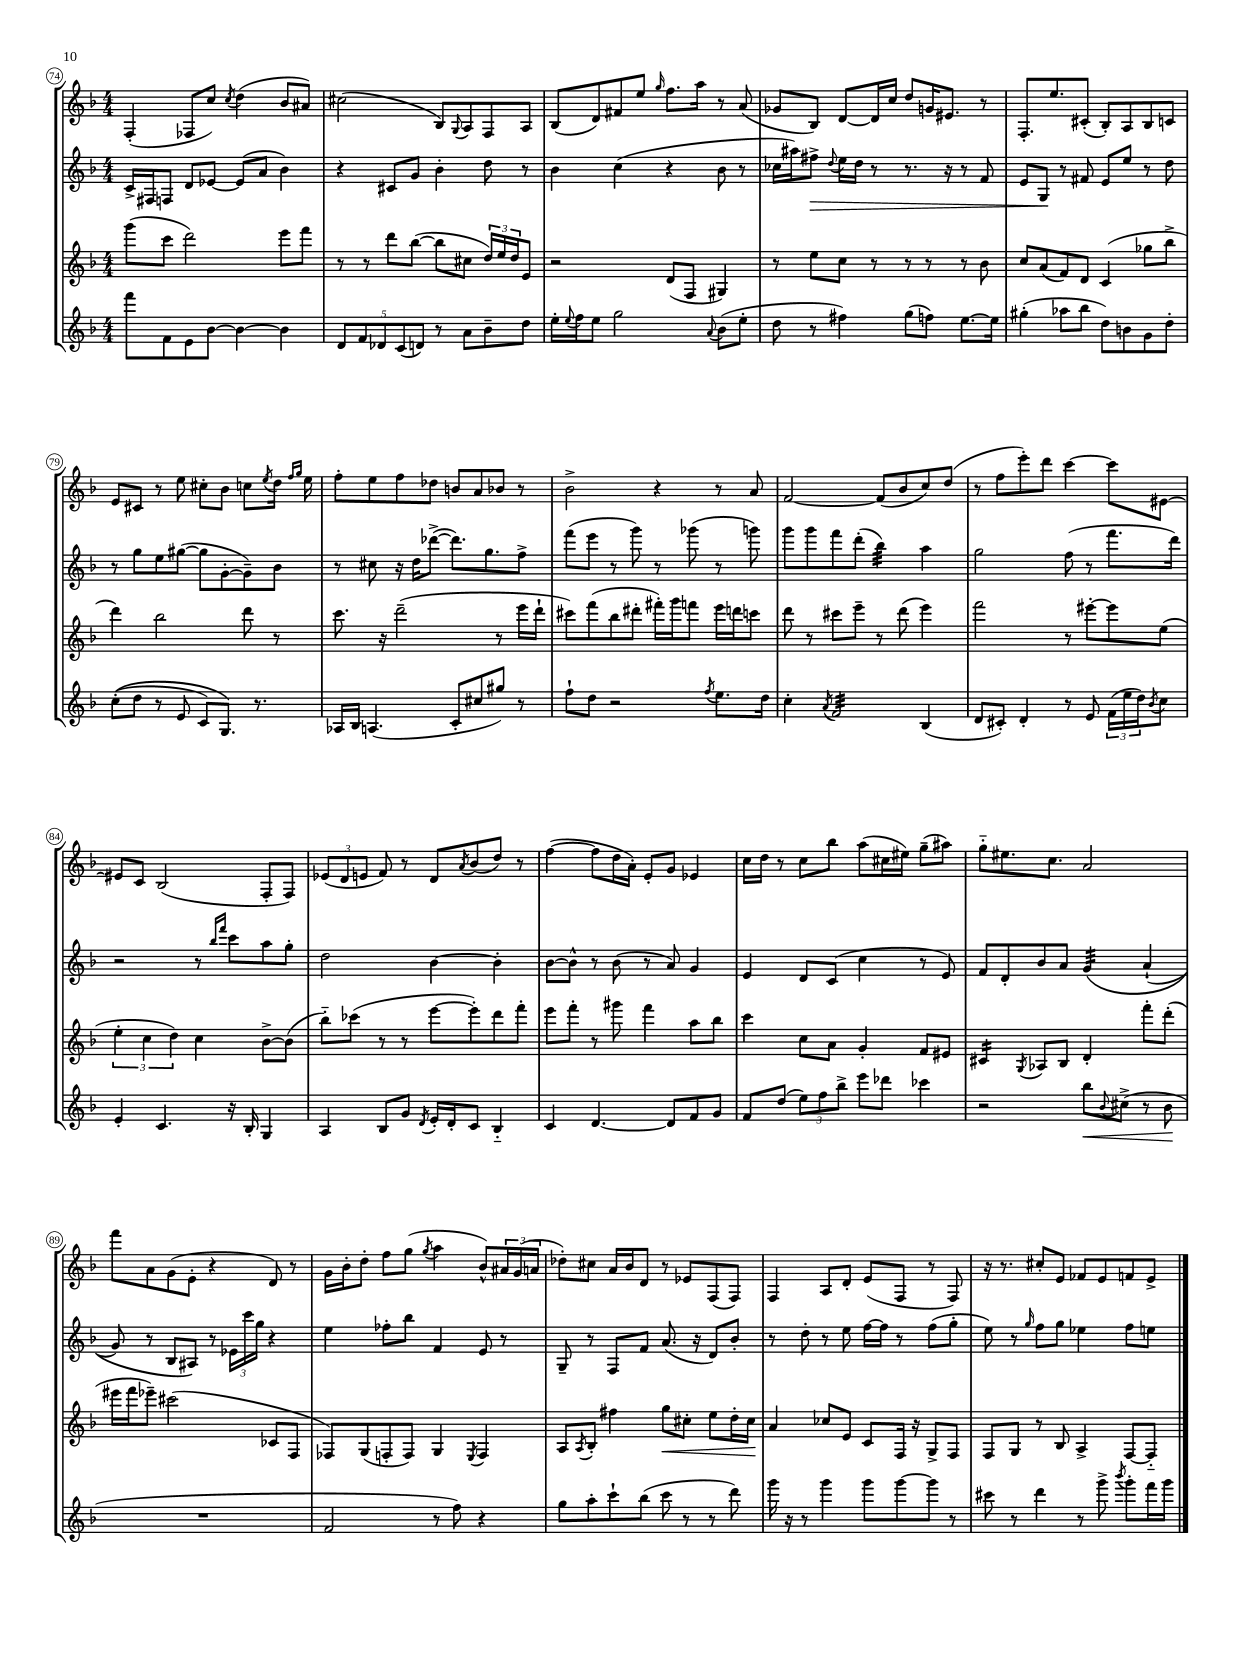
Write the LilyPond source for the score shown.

<<
\new StaffGroup <<
\new Staff = "s0" {
    \clef treble \key f \major \numericTimeSignature \time 4/4
    f4-.( fes8 c''8) \acciaccatura { c''8 } d''4( bes'8 ais'8) |
    cis''2( bes8) \appoggiatura { g8 } a8 f8 a8 |
    bes8( d'8) fis'8 e''8 \grace { g''16 } f''8. a''16 r8 a'8( |
    ges'8 bes8) d'8~ d'16 c''16 d''8 g'16 eis'8. r8 |
    f8.-. e''8. cis'8-.( bes8-.) a8 bes8 c'8 |
    e'8 cis'8 r8 e''8 cis''8-. bes'8 c''8 \acciaccatura { e''8 } d''16 \grace { f''16 g''16 } e''16 |
    f''8-. e''8 f''8 des''8 b'8 a'8 bes'8 r8 |
    bes'2-> r4 r8 a'8 |
    f'2~ f'8( bes'8 c''8) d''8( |
    r8 f''8 e'''8-.) d'''8 c'''4~ c'''8 eis'8~ |
    eis'8 c'8 bes2( f8-. f8) |
    \tuplet 3/2 { ees'8( d'8 e'8 } f'8) r8 d'8 \acciaccatura { a'8 } bes'8( d''8) r8 |
    f''4~( f''8 d''16 a'16-.) e'8-. g'8 ees'4 |
    c''16 d''16 r8 c''8 bes''8 a''8( cis''16 eis''16) g''8--( ais''8) |
    g''8-_ eis''8. c''8. a'2 |
    f'''8 a'8 g'8( e'8-. r4 d'8) r8 |
    g'16 bes'16-. d''8-. f''8 g''8( \acciaccatura { g''8 } a''4 bes'8-^) \tuplet 3/2 { ais'16 g'16( a'16 } |
    des''8-.) cis''8 a'16 bes'16 d'8 r8 ees'8 f8( f8) |
    f4 a8 d'8-. e'8( f8 r8 f8) |
    r16 r8. cis''8-. e'8 fes'8 e'8 f'8 e'8-> \bar "|." |
}
\new Staff = "s1" {
    \clef treble \key f \major \numericTimeSignature \time 4/4
    c'16-> fis16 f8 d'8 ees'8~ ees'8( a'8 bes'4) |
    r4 cis'8 g'8 bes'4-. d''8 r8 |
    bes'4 c''4( r4 bes'8 r8 |
    ces''16 ais''16) fis''8->\> \appoggiatura { d''8 } e''16 d''16 r8 r8. r16 r8 f'8 |
    e'8 g8\! r8 fis'8 e'8 e''8 r8 d''8 |
    r8 g''8 e''8 gis''8~( gis''8 g'8~-. g'8--) bes'8 |
    r8 cis''8 r16 d''16 des'''8~->( des'''8.) g''8. f''8-> |
    f'''8( e'''8 r8 g'''8) r8 ges'''8( r8 g'''8) |
    g'''8 g'''8 f'''8 d'''8-.( bes''4:32) a''4 |
    g''2 f''8( r8 f'''8. d'''16) |
    r2 r8 \grace { bes''16 f'''16 } c'''8 a''8 g''8-. |
    d''2 bes'4~ bes'4-. |
    bes'8~ bes'8-^ r8 bes'8( r8 a'8) g'4 |
    e'4 d'8 c'8( c''4 r8 e'8) |
    f'8 d'8-. bes'8 a'8 g'4:32\( a'4-!( |
    g'8) r8 bes8 ais8\) r8 \tuplet 3/2 { ees'16 c'''16 g''16 } r4 |
    e''4 fes''8-. bes''8 f'4 e'8 r8 |
    g8-- r8 f8 f'8 a'8.( r16 d'8) bes'8-. |
    r8 d''8-. r8 e''8 f''16~ f''16 r8 f''8( g''8-. |
    e''8) r8 \grace { g''16 } f''8 g''8 ees''4 f''8 e''8 \bar "|." |
}
\new Staff = "s2" {
    \clef treble \key f \major \numericTimeSignature \time 4/4
    g'''8( c'''8 d'''2) e'''8 f'''8 |
    r8 r8 d'''8 bes''8~( bes''8 cis''8 \tuplet 3/2 { d''16) e''16 d''16 } e'8 |
    r2 d'8( f8 gis4) |
    r8 e''8 c''8 r8 r8 r8 r8 bes'8 |
    c''8 a'8( f'8) d'8 c'4( ges''8 bes''8-> |
    d'''4) bes''2 d'''8 r8 |
    c'''8. r16 d'''2--( r8 e'''16 d'''16-! |
    cis'''8) f'''8( bes''8 dis'''8-. fis'''16-.) g'''16 f'''8 e'''16 d'''16 c'''8 |
    d'''8 r8 cis'''8 e'''8-- r8 d'''8( e'''4) |
    f'''2 r8 eis'''8~-. eis'''8 e''8( |
    \tuplet 3/2 { e''4-. c''4 d''4) } c''4 bes'8~-> bes'8( |
    bes''8-_) ces'''8( r8 r8 e'''8~ e'''8-.) d'''8 f'''8-. |
    e'''8 f'''8-. r8 gis'''8 f'''4 a''8 bes''8 |
    c'''4 c''8 a'8 g'4-. f'8 eis'8 |
    cis'4:16 \acciaccatura { g8 } aes8 bes8 d'4-. f'''8-. d'''8-.( |
    eis'''16 f'''16 ees'''8--) cis'''2( ces'8 f8 |
    fes8) g8( f8-. f8) g4 \acciaccatura { e8 } f4 |
    a8 \acciaccatura { a8 } bes8-. fis''4 g''8\< cis''8-. e''8 d''16-. cis''16\! |
    a'4 ces''8 e'8 c'8 f16 r16 g8-> f8 |
    f8 g8 r8 bes8 a4-> f8~ f8-_ \bar "|." |
}
\new Staff = "s3" {
    \clef treble \key f \major \numericTimeSignature \time 4/4
    f'''8 f'8 e'8 bes'8~ bes'4~ bes'4 |
    \tuplet 5/4 { d'8 f'8 des'8 c'8( d'8) } r8 a'8 bes'8-- d''8 |
    e''16-. \appoggiatura { e''8 } f''16 e''8 g''2 \appoggiatura { a'8 } bes'8( e''8-. |
    d''8 r8 fis''4) g''8( f''8) e''8.~ e''16 |
    gis''4-.( aes''8 bes''8 d''8) b'8 g'8 d''8-. |
    c''8-.(\( d''8 r8 e'8 c'8) g8.\) r8. |
    aes16 bes16 a4.( c'8-. cis''8 gis''8) r8 |
    f''8-! d''8 r2 \acciaccatura { f''8 } e''8. d''16 |
    c''4-. \acciaccatura { a'8 } f'2:32 bes4( |
    d'8 cis'8-.) d'4-. r8 e'8 \tuplet 3/2 { f'16( e''16 d''16) } \acciaccatura { bes'8 } c''8 |
    e'4-. c'4. r16 bes16-. g4 |
    a4 bes8 g'8 \acciaccatura { d'8 } e'16-. d'16-. c'8 bes4-_ |
    c'4 d'4.~ d'8 f'8 g'8 |
    f'8 d''8( \tuplet 3/2 { e''8) f''8 bes''8-> } e'''8 des'''8 ces'''4 |
    r2 bes''8\< \appoggiatura { bes'8 } cis''8->( r8 bes'8\! |
    R1 |
    f'2 r8 f''8) r4 |
    g''8 a''8-. c'''8-! bes''8( c'''8 r8 r8 d'''8) |
    g'''16 r16 r8 g'''4 g'''8 g'''8~ g'''8 r8 |
    cis'''8 r8 d'''4 r8 g'''8-> \acciaccatura { bes'''8 } g'''8-. f'''16 g'''16 \bar "|." |
}
>>
>>
\layout { \context { \Score currentBarNumber = #74 \override BarNumber.stencil = #(make-stencil-circler 0.1 0.3 ly:text-interface::print) } }
